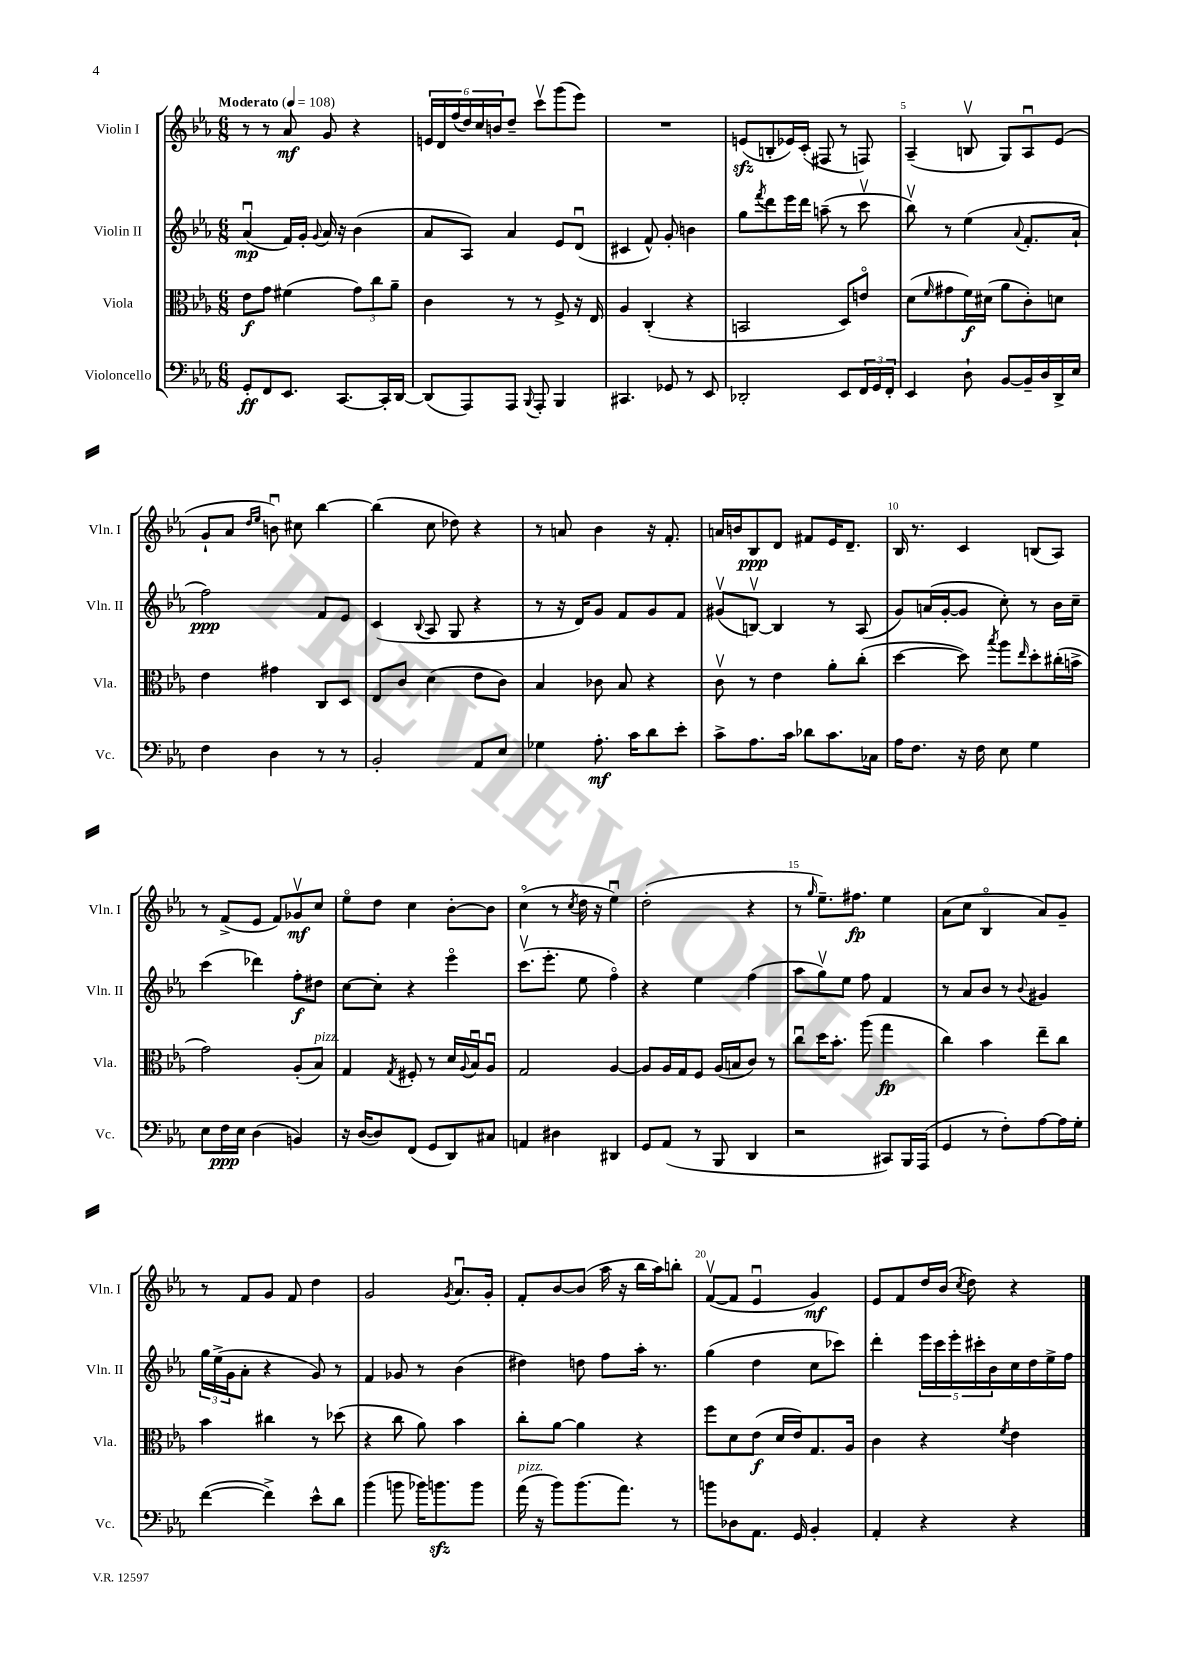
<<
\new StaffGroup <<
\new Staff = "s0" \with { instrumentName = "Violin I" shortInstrumentName = "Vln. I" } {
    \clef treble \key ees \major \numericTimeSignature \time 6/8 \tempo "Moderato" 4 = 108
    r8 r8 aes'8\mf g'8 r4 |
    \tuplet 6/4 { e'16 d'16 f''16( d''16) c''16 b'16 } d''8-- c'''8\upbow g'''8( ees'''8) |
    R2. |
    e'8\sfz( b8-. ees'16) c'16-.( fis8 r8 f8) |
    aes4--( b8\upbow g8) aes8\downbow ees'8( |
    g'8-! aes'8 \grace { d''16 ees''16 } b'8\downbow) cis''8 bes''4~ |
    bes''4( c''8 des''8) r4 |
    r8 a'8 bes'4 r16 f'8.-. |
    a'16 b'16 bes8\ppp d'8 fis'8 ees'16 d'8.-- |
    bes16 r8. c'4 b8( aes8) |
    r8 f'8->( ees'8 f'8) ges'8\upbow\mf c''8 |
    ees''8\flageolet d''8 c''4 bes'8~-. bes'8 |
    c''4\flageolet( r8 \acciaccatura { c''8 } d''16 r16 ees''4\downbow) |
    d''2-.( r4 |
    r8 \grace { g''16 } ees''8.--) fis''8.\fp ees''4 |
    aes'8( c''8 bes4\flageolet aes'8) g'8-- |
    r8 f'8 g'8 f'8 d''4 |
    g'2 \acciaccatura { g'8 } aes'8.\downbow g'16-. |
    f'8-. bes'8~ bes'8( aes''16 r16 bes''16 aes''16) b''8-. |
    f'8~\upbow( f'8 ees'4\downbow g'4\mf) |
    ees'8 f'8 d''16 bes'16( \acciaccatura { c''8 } d''8) r4 \bar "|." |
}
\new Staff = "s1" \with { instrumentName = "Violin II" shortInstrumentName = "Vln. II" } {
    \clef treble \key ees \major \numericTimeSignature \time 6/8
    aes'4\downbow\mp( f'16) g'16-. \appoggiatura { g'8 } aes'16 r16 bes'4( |
    aes'8 aes8) aes'4 ees'8 d'8\downbow( |
    cis'4 f'8-^) g'8-. b'4 |
    g''8 \acciaccatura { f'''8 } d'''8 ees'''16 d'''16 a''8--( r8 c'''8\upbow |
    bes''8\upbow) r8 ees''4( \appoggiatura { aes'8 } f'8.-. aes'16-! |
    f''2\ppp) f'8 ees'8 |
    c'4( \appoggiatura { bes8 } aes8 g8 r4 |
    r8 r16 d'16) g'8 f'8 g'8 f'8 |
    gis'8\upbow( b8~\upbow) b4 r8 aes8( |
    g'8) a'16( g'16~-. g'8 c''8-.) r8 bes'16 c''16-- |
    c'''4( des'''4) f''8-.\f dis''8 |
    c''8~ c''8-. r4 ees'''4\flageolet |
    c'''8.\upbow( ees'''8.-. ees''8 f''4\flageolet) |
    r4 ees''4 f''4( |
    aes''8 g''8\upbow) ees''8 f''8 f'4 |
    r8 aes'8 bes'8 r8 \appoggiatura { bes'8 } gis'4 |
    \tuplet 3/2 { g''16 ees''16->( g'16 } aes'8-. r4 g'8) r8 |
    f'4 ges'8 r8 bes'4( |
    dis''4) d''8 f''8 aes''16-. r8. |
    g''4( d''4 c''8 ces'''8) |
    d'''4-. \tuplet 5/4 { ees'''16 c'''16 ees'''16-. cis'''16-. bes'16 } c''16 d''16 ees''16-> f''16 \bar "|." |
}
\new Staff = "s2" \with { instrumentName = "Viola" shortInstrumentName = "Vla." } {
    \clef alto \key ees \major \numericTimeSignature \time 6/8
    ees'8\f g'8 fis'4( \tuplet 3/2 { g'8) c''8 aes'8-- } |
    c'4 r8 r8 f8-> r16 ees16 |
    aes4 c4-.( r4 |
    b,2 d8) e'8\flageolet |
    d'8( \grace { f'16 } gis'8 f'16\f) dis'16( aes'8 c'8-.) d'8 |
    ees'4 gis'4 c8 d8 |
    ees8 c'8 d'4( ees'8 c'8) |
    bes4 ces'8 bes8 r4 |
    c'8\upbow r8 ees'4 aes'8-. c''8-.( |
    d''4~ d''8) \acciaccatura { bes''8 } aes''8 \grace { ees''16 } d''8-. cis''16-.( b'16-> |
    g'2) aes8-.( bes8^\markup { \italic "pizz." }) |
    g4 \acciaccatura { g8 } fis8-. r8 d'16 \appoggiatura { aes8 } bes16\downbow aes8\downbow |
    g2 aes4~ |
    aes8 aes16 g16 f8 aes16( b16 c'8) r8 |
    c''8\downbow d''16 bes'8.-. aes''8( g''4\fp |
    c''4) bes'4 ees''8-- c''8 |
    bes'4 cis''4 r8 des''8( |
    r4 c''8 aes'8) bes'4 |
    c''8-. aes'8~ aes'4 r4 |
    f''8 d'8 ees'8\f( d'16 ees'16) g8. aes16 |
    c'4 r4 \acciaccatura { f'8 } ees'4 \bar "|." |
}
\new Staff = "s3" \with { instrumentName = "Violoncello" shortInstrumentName = "Vc." } {
    \clef bass \key ees \major \numericTimeSignature \time 6/8
    g,8-.\ff f,8 ees,8. c,8.~ c,16-. d,16~ |
    d,8( aes,,8) aes,,8 \appoggiatura { bes,,8 } aes,,8-. bes,,4 |
    cis,4. ges,8 r8 ees,8 |
    des,2-. ees,8 \tuplet 3/2 { f,16 g,16 f,16-. } |
    ees,4 d8-! bes,8~ bes,16-- d16 d,16-> ees16 |
    f4 d4 r8 r8 |
    bes,2-. aes,8 ees8 |
    ges4 aes8.-.\mf c'16 d'8 ees'8-. |
    c'8-> aes8. c'16 des'8 c'8. ces16 |
    aes16 f8. r16 f16 ees8 g4 |
    ees8 f16\ppp ees16 d4( b,4) |
    r16 d16~( d8) f,8( g,8 d,8) cis8 |
    a,4 dis4 dis,4 |
    g,8 aes,8( r8 bes,,8 d,4 |
    r2 cis,8) bes,,16 aes,,16( |
    g,4 r8 f8-.) aes8~ aes16 g16-. |
    f'4~( f'4->) ees'8-^ d'8 |
    bes'4( b'8 bes'16) b'8.\sfz b'8 |
    aes'16^\markup { \italic "pizz." }( r16 bes'8) bes'8.( aes'8.) r8 |
    b'8 des8 aes,8. g,16 bes,4-. |
    aes,4-. r4 r4 \bar "|." |
}
>>
>>
\layout { \context { \Score \override BarNumber.break-visibility = ##(#f #t #t) barNumberVisibility = #(every-nth-bar-number-visible 5) } }
